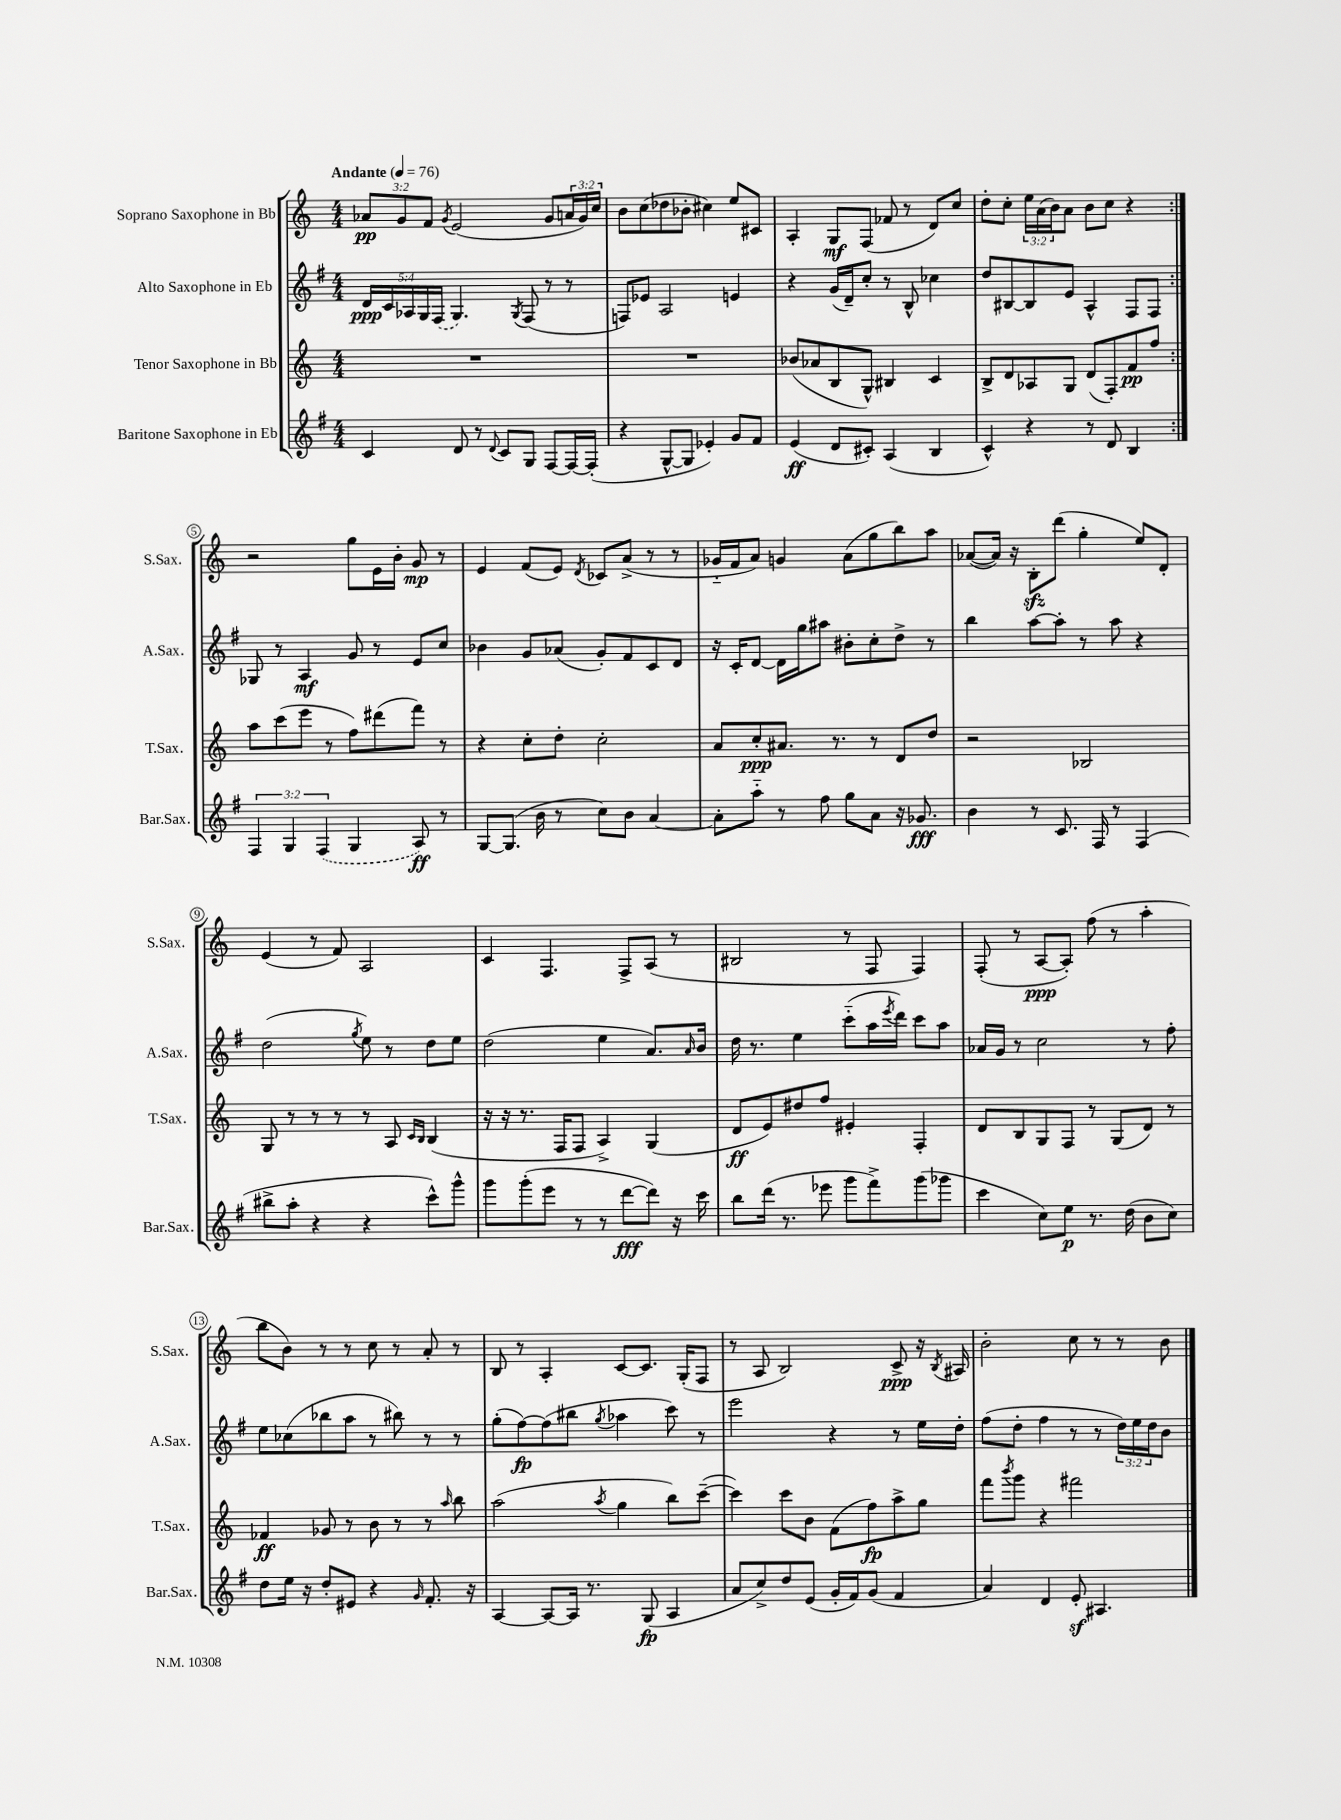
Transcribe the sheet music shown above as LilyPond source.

<<
\new StaffGroup <<
\new Staff = "s0" \with { instrumentName = "Soprano Saxophone in Bb" shortInstrumentName = "S.Sax." } {
    \clef treble \key c \major \numericTimeSignature \time 4/4 \override Staff.TupletNumber.text = #tuplet-number::calc-fraction-text \tempo "Andante" 4 = 76
    \repeat volta 2 { \tuplet 3/2 { aes'8\pp g'8 f'8 } \acciaccatura { g'8 } e'2( g'8 \tuplet 3/2 { a'16 g'16) c''16 } |
    b'8 c''8( des''8 bes'8-. cis''4) e''8 cis'8 |
    a4-. g8\mf f8( fes'8 r8 d'8) c''8 |
    d''8-. c''8-. \tuplet 3/2 { e''16 a'16( b'16) } a'8 b'8 c''8 r4 | }
    r2 g''8 e'16 b'16-. g'8\mp r8 |
    e'4 f'8( e'8) \acciaccatura { d'8 } ces'8 a'8->( r8 r8 |
    ges'16-_ f'16 a'8) g'4 a'8( g''8 b''8) a''8 |
    aes'8~( aes'16) r16 b8-.\sfz d'''8( g''4-. e''8) d'8-. |
    e'4( r8 f'8) a2 |
    c'4 f4. f8-> a8( r8 |
    bis2 r8 f8 f4) |
    f8-.( r8 a8~\ppp a8-.) f''8( r8 a''4-. |
    b''8 b'8) r8 r8 c''8 r8 a'8-. r8 |
    b8 r8 a4-. c'8~ c'8. g16-.( f8 |
    r8 a8 b2) c'8->\ppp r16 \acciaccatura { b8 } ais16 |
    b'2-. c''8 r8 r8 b'8 \bar "|." |
}
\new Staff = "s1" \with { instrumentName = "Alto Saxophone in Eb" shortInstrumentName = "A.Sax." } {
    \clef treble \key g \major \numericTimeSignature \time 4/4 \override Staff.TupletNumber.text = #tuplet-number::calc-fraction-text
    \repeat volta 2 { \tuplet 5/4 { d'16\ppp c'16 aes16 g16 \once \slurDashed fis16( } g4.) \acciaccatura { g8 } fis8( r8 r8 |
    f8) ees'8 a2 e'4 |
    r4 g'16( d'16--) c''8-. r8 b8-^ ces''4 |
    d''8 bis8~ bis8 e'8 a4-^ fis8 fis8 | }
    ges8 r8 a4\mf g'8 r8 e'8 c''8 |
    bes'4 g'8 aes'8( g'8-.) fis'8 c'8 d'8 |
    r16 c'16-. d'8~ d'16 g''16 ais''8 bis'8-. c''8-. d''8-> r8 |
    b''4 a''8~ a''8-. r8 a''8 r4 |
    d''2( \acciaccatura { g''8 } e''8) r8 d''8 e''8 |
    d''2( e''4 a'8.) \grace { a'16 } b'16 |
    d''16 r8. e''4 c'''8-_( a''16 \acciaccatura { e'''8 } d'''16) c'''8 a''8 |
    aes'16 g'16 r8 c''2 r8 fis''8-. |
    e''8 ces''8( bes''8 a''8 r8 bis''8) r8 r8 |
    g''8-.( fis''8~\fp) fis''8( bis''8 \acciaccatura { g''8 } aes''4 c'''8) r8 |
    e'''2 r4 r8 e''16 d''16-. |
    fis''8( d''8-. fis''4 r8 r8 \tuplet 3/2 { d''16) e''16 d''16 } b'8 \bar "|." |
}
\new Staff = "s2" \with { instrumentName = "Tenor Saxophone in Bb" shortInstrumentName = "T.Sax." } {
    \clef treble \key c \major \numericTimeSignature \time 4/4
    \repeat volta 2 { R1 |
    R1 |
    bes'8( aes'8 b8 g8-^) bis4 c'4 |
    b8-> d'8 aes8 g8 d'8( f8-.) f'8\pp f''8 | }
    a''8 c'''8( e'''8 r8 f''8) dis'''8( f'''8) r8 |
    r4 c''8-. d''8-. c''2-. |
    a'8 c''8-.\ppp ais'8. r8. r8 d'8 d''8 |
    r2 bes2 |
    g8 r8 r8 r8 r8 a8 \grace { c'16 b16 } b4( |
    r16 r16 r8. f16 f8 a4->) g4( |
    d'8\ff e'8) dis''8 f''8 eis'4-. f4-. |
    d'8 b8 g8 f8 r8 g8( d'8) r8 |
    fes'4\ff ges'8 r8 b'8 r8 r8 \grace { a''16 } b''8 |
    a''2( \acciaccatura { a''8 } g''4 b''8) c'''8~--( |
    c'''4) c'''8 b'8 f'8( f''8\fp) a''8-> g''8 |
    f'''8 \acciaccatura { b'''8 } g'''8 r4 fis'''2 \bar "|." |
}
\new Staff = "s3" \with { instrumentName = "Baritone Saxophone in Eb" shortInstrumentName = "Bar.Sax." } {
    \clef treble \key g \major \numericTimeSignature \time 4/4 \override Staff.TupletNumber.text = #tuplet-number::calc-fraction-text
    \repeat volta 2 { c'4 d'8 r8 \appoggiatura { d'8 } c'8 g8 fis8~ fis16~ fis16-.( |
    r4 g8~-^ g8 ees'4-.) g'8 fis'8 |
    e'4\ff( d'8 cis'8-.) a4( b4 |
    c'4-^) r4 r8 d'8 b4 | }
    \tuplet 3/2 { fis4 g4 \once \slurDashed fis4( } g4 a8\ff) r8 |
    g8~ g8.( b'16 r8 c''8) b'8 a'4~ |
    a'8-. a''8-_ r8 fis''8 g''8 a'8 r16 ges'8.\fff |
    b'4 r8 c'8. fis16 r8 fis4( |
    bis''8-> a''8-. r4 r4 c'''8-^) g'''8-^ |
    g'''8 g'''8-.( e'''8 r8 r8 d'''8~\fff d'''8) r16 c'''16 |
    b''8 d'''16( r8. ees'''8 g'''8 fis'''8->) g'''8( ges'''8 |
    c'''4 c''8) e''8\p r8. d''16( b'8 c''8) |
    d''8 e''16 r16 d''8-. eis'8 r4 \grace { g'16 } fis'8.-. r16 |
    a4~ a8~ a16 r8. g8\fp( a4 |
    a'8 c''8->) d''8 e'8( g'16-. fis'16) g'8( fis'4 |
    a'4) d'4 e'8-.\sf ais4. \bar "|." |
}
>>
>>
\layout { \context { \Score \override BarNumber.stencil = #(make-stencil-circler 0.1 0.3 ly:text-interface::print) } }
